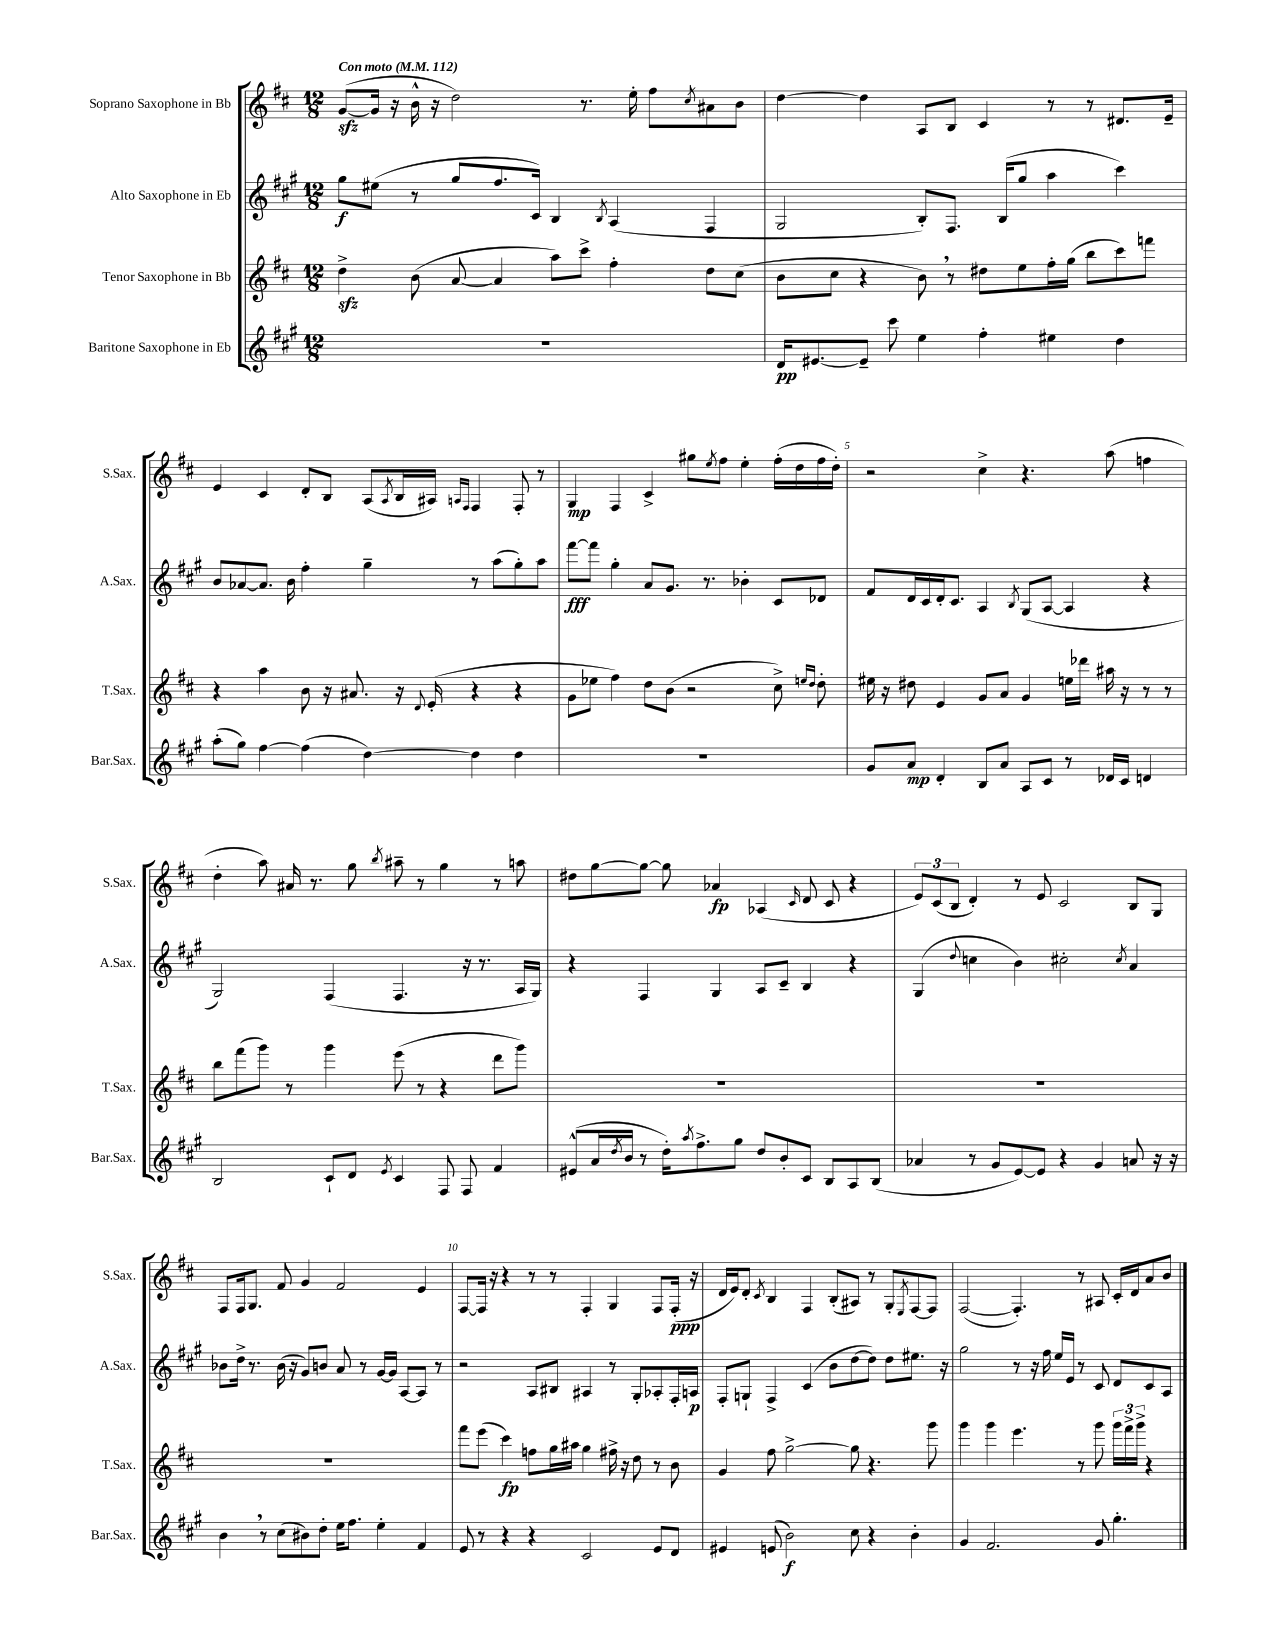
<<
\new StaffGroup <<
\new Staff = "s0" \with { instrumentName = "Soprano Saxophone in Bb" shortInstrumentName = "S.Sax." } {
    \clef treble \key d \major \numericTimeSignature \time 12/8 \tempo "Con moto" 4 = 112
    g'8~\sfz( g'16 r16 b'16-^ r16 d''2) r8. e''16-. fis''8 \acciaccatura { cis''8 } ais'8 b'8 |
    d''4~ d''4 a8 b8 cis'4 r8 r8 dis'8. e'16-- |
    e'4 cis'4 d'8-. b8 a8( \acciaccatura { a8 } b16 ais16) \grace { a16 fis16 } fis4 fis8-. r8 |
    g4\mp fis4 cis'4-> gis''8 \acciaccatura { e''8 } fis''8 e''4-. fis''16-.( d''16 fis''16 d''16-.) |
    r2 cis''4-> r4. a''8( f''4 |
    d''4-. a''8) ais'16 r8. g''8 \acciaccatura { b''8 } ais''8-- r8 g''4 r8 a''8 |
    dis''8 g''8~ g''8~ g''8 aes'4\fp aes4( \grace { cis'16 } d'8 cis'8 r4 |
    \tuplet 3/2 { e'8) cis'8( b8 } d'4-.) r8 e'8 cis'2 b8 g8 |
    fis8 fis16 g8. fis'8 g'4 fis'2 e'4 |
    fis8~ fis16 r16 r4 r8 r8 fis4-. g4 fis8 fis16-.\ppp( r16 |
    d'16 e'16) d'8-. \acciaccatura { cis'8 } b4 fis4 b8-.( ais8) r8 g8-. \acciaccatura { e8 } fis8~ fis8 |
    fis2~( fis4.-.) r8 ais8 cis'16-. d'16 a'8 b'8 \bar "|." |
}
\new Staff = "s1" \with { instrumentName = "Alto Saxophone in Eb" shortInstrumentName = "A.Sax." } {
    \clef treble \key a \major \numericTimeSignature \time 12/8
    gis''8\f eis''8( r8 gis''8 fis''8. cis'16) b4 \acciaccatura { b8 } a4( fis4 |
    gis2 b8-.) fis8. b16( gis''8 a''4 cis'''4) |
    b'8 aes'8~ aes'8. b'16 fis''4-. gis''4-- r8 a''8( gis''8-.) a''8 |
    fis'''8~\fff fis'''8 gis''4-. a'8 gis'8. r8. bes'4-. cis'8 des'8 |
    fis'8 d'16 cis'16 d'16-. cis'8. a4 \acciaccatura { b8 } gis8( a8~ a4 r4 |
    gis2) fis4( fis4. r16 r8. a16 gis16) |
    r4 fis4 gis4 a8 cis'8-- b4 r4 |
    gis4( \appoggiatura { d''8 } c''4 b'4) cis''2-. \acciaccatura { cis''8 } a'4 |
    bes'8 d''16-> r8. bes'16( r16 gis'8) b'8 a'8 r8 gis'16~ gis'16 a8~ a8 r8 |
    r2 a8 bis8 ais4 r8 gis8-. aes8-. fis16-. a16\p |
    fis8-. g8-! fis4-> cis'4( b'8 d''8~ d''8) d''8 eis''8. r16 |
    gis''2 r8 r16 fis''16 e''16 e'16 r8 cis'8 d'8 cis'8 a8 \bar "|." |
}
\new Staff = "s2" \with { instrumentName = "Tenor Saxophone in Bb" shortInstrumentName = "T.Sax." } {
    \clef treble \key d \major \numericTimeSignature \time 12/8
    d''4->\sfz b'8( a'8~ a'4 a''8) cis'''8-> fis''4-. d''8 cis''8( |
    b'8 cis''8 r4 b'8) \breathe r8 dis''8 e''8 fis''16-. g''16( b''8 cis'''8) f'''8 |
    r4 a''4 b'8 r16 ais'8. r16 \appoggiatura { d'8 } e'16-.( r4 r4 |
    g'8 ees''8 fis''4) d''8 b'8( r2 cis''8->) \grace { e''16 d''16 } d''8-. |
    eis''16 r16 dis''8 e'4 g'8 a'8 g'4 e''16 des'''16 ais''16 r16 r8 r8 |
    b''8 fis'''8( g'''8) r8 g'''4 e'''8( r8 r4 d'''8 g'''8) |
    R1. |
    R1. |
    R1. |
    fis'''8 e'''8( cis'''4\fp) f''8 g''16 ais''16 g''4 fis''16-> r16 d''8 r8 b'8 |
    g'4 fis''8 g''2~-> g''8 r4. g'''8 |
    g'''4 g'''4 e'''4. r8 g'''8 \tuplet 3/2 { g'''16 fis'''16-> g'''16-> } r4 \bar "|." |
}
\new Staff = "s3" \with { instrumentName = "Baritone Saxophone in Eb" shortInstrumentName = "Bar.Sax." } {
    \clef treble \key a \major \numericTimeSignature \time 12/8
    R1. |
    d'16\pp eis'8.~ eis'8-- cis'''8 e''4 fis''4-. eis''4 d''4 |
    a''8-.( gis''8) fis''4~ fis''4( d''4~) d''4 d''4 |
    R1. |
    gis'8 a'8\mp d'4-. b8 a'8 a8 cis'8 r8 des'16 cis'16 d'4 |
    b2 cis'8-! d'8 \acciaccatura { e'8 } cis'4 fis8 fis8 fis'4 |
    eis'8-^( a'16 \acciaccatura { d''8 } b'16 r8 d''16-.) \acciaccatura { a''8 } fis''8.-> gis''8 d''8 b'8-. cis'8 b8 a8 b8( |
    aes'4 r8 gis'8 e'8~) e'8 r4 gis'4 a'8 r16 r16 |
    b'4 \breathe r8 cis''8( bis'8) d''8-. e''16 fis''8. e''4-. fis'4 |
    e'8 r8 r4 r4 cis'2 e'8 d'8 |
    eis'4 e'8( b'2\f) cis''8 r4 b'4-. |
    gis'4 fis'2. gis'8 gis''4.-. \bar "|." |
}
>>
>>
\layout { \context { \Score \override BarNumber.break-visibility = ##(#f #t #t) barNumberVisibility = #(every-nth-bar-number-visible 5) } }
